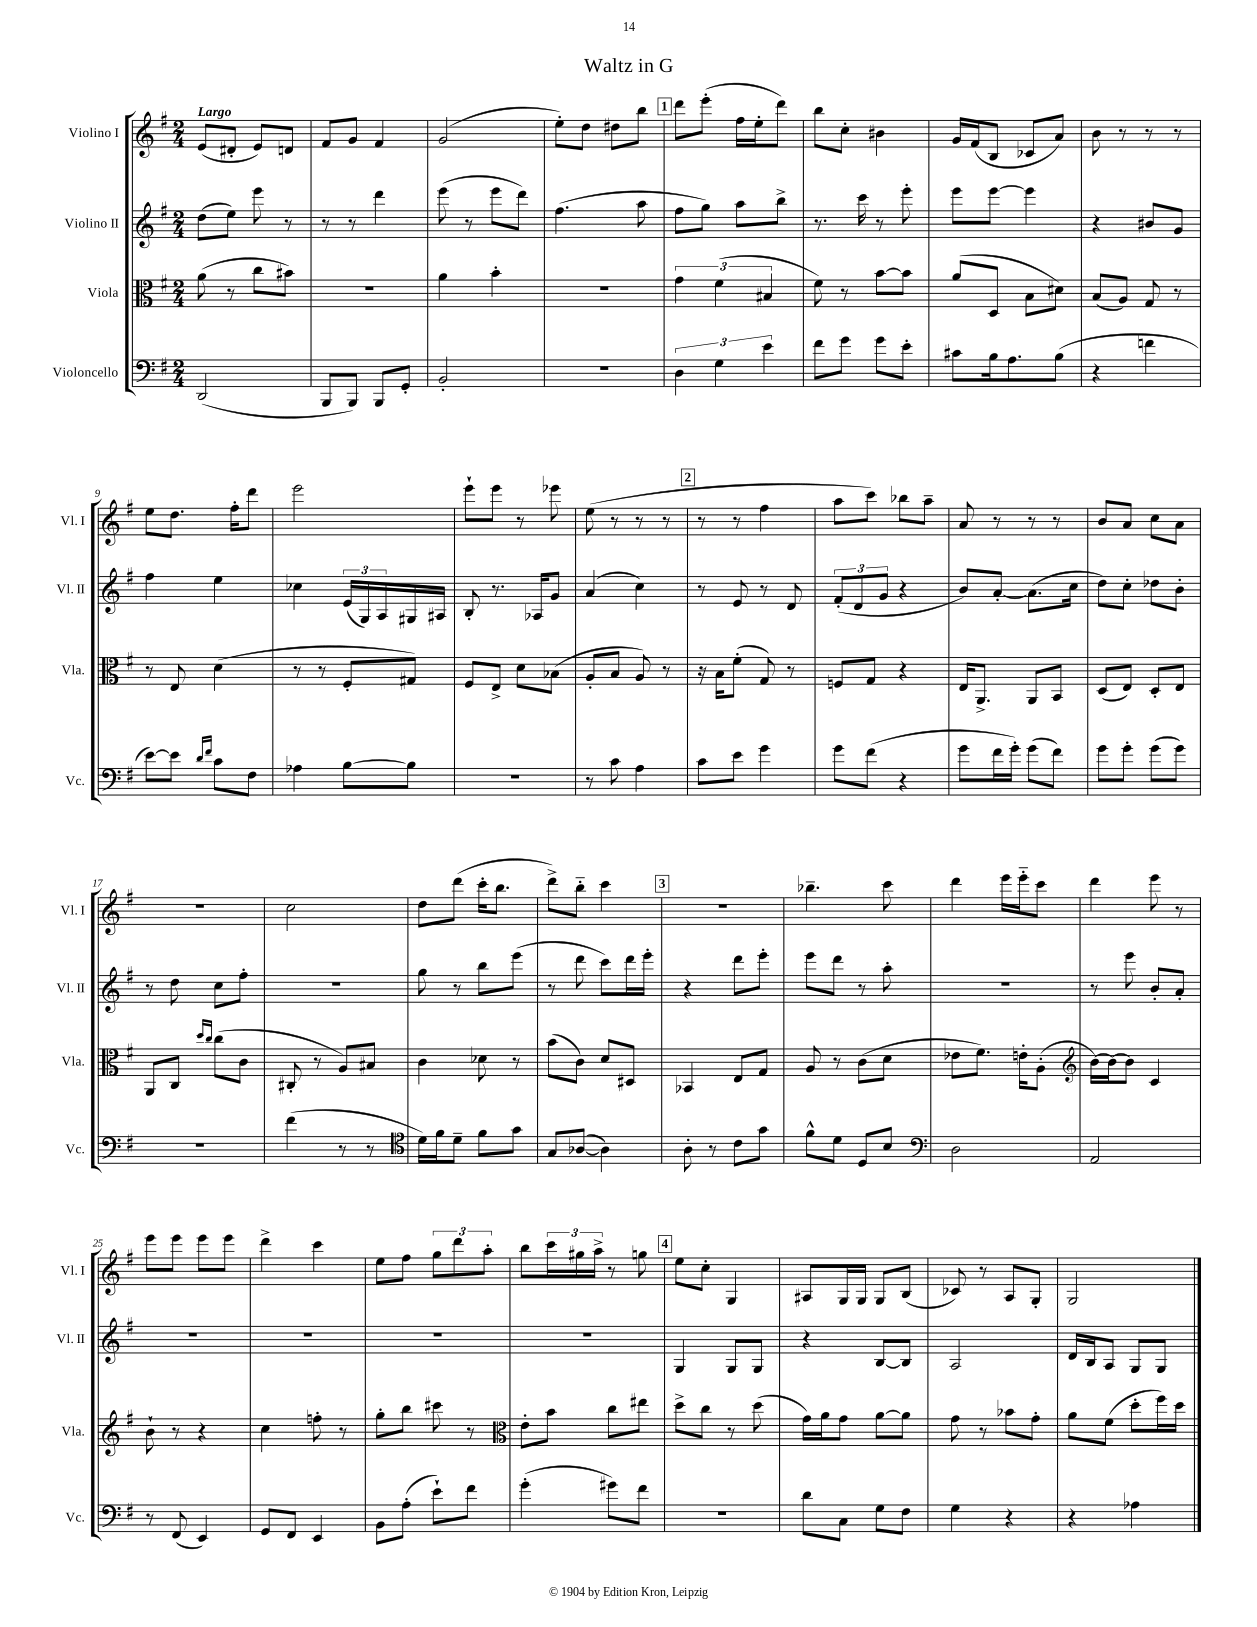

**kern	**kern	**kern	**kern
*staff4	*staff3	*staff2	*staff1
*clefF4	*clefC3	*clefG2	*clefG2
*k[f#]	*k[f#]	*k[f#]	*k[f#]
*M2/4	*M2/4	*M2/4	*M2/4
(2DD	(8a	(8dd	(8e
.	8r	8ee)	8d#'
.	8cc	8eee	8e)
.	8b#)	8r	8d
=	=	=	=
8BBB	2r	8r	8f#
8BBB)	.	8r	8g
8BBB	.	4ddd	4f#
8GG'	.	.	.
=	=	=	=
2BB'	4a	(8eee	(2g
.	.	8r	.
.	4b'	8eee	.
.	.	8ddd)	.
=	=	=	=
2r	2r	(4.ff#	8ee')
.	.	.	8dd
.	.	.	8dd#
.	.	8aa	8bb
=	=	=	=
6D	6g	8ff#	8ddd
.	.	8gg)	(8eee'
6G	(6f#	.	.
.	.	8aa	16ff#
.	.	.	16ee'
6e	6B#	.	.
.	.	8bb^	8ddd)
=	=	=	=
8f#	8f#)	8.r	8bb
8g	8r	.	8cc'
.	.	16ccc	.
8g	[8b	8r	4b#
8e'	8b]	8eee'	.
=	=	=	=
8c#	(8a	8eee	16g
.	.	.	(16f#
16B	8D	[8eee	8B
8.A	.	.	.
.	8B	4eee]	8c-
(8B	8d#)	.	8a)
=	=	=	=
4r	(8B	4r	8b
.	8A)	.	8r
4f	8G	8b#	8r
.	8r	8g	8r
=	=	=	=
[8e)	8r	4ff#	8ee
8e]	8E	.	8.dd
16qqd	.	.	.
16qqf#	.	.	.
8c	(4d	4ee	.
.	.	.	16ff#'
8F#	.	.	8ddd
=	=	=	=
4A-	8r	4cc-	2eee
.	8r	.	.
[8B	8F#'	(24e	.
.	.	24G)	.
.	.	24A	.
8B]	8G#)	16G#	.
.	.	16A#	.
=	=	=	=
2r	8F#	8B'	8eee`
.	8E^	8.r	8eee
.	8d	.	8r
.	.	16A-	.
.	(8B-	8g	8eee-
=	=	=	=
8r	8A'	(4a	(8ee
8c	8B	.	8r
4A	8A)	4cc)	8r
.	8r	.	8r
=	=	=	=
8c	16r	8r	8r
.	16B	.	.
8e	(8f#'	8e	8r
4g	8G)	8r	4ff#
.	8r	8d	.
=	=	=	=
8g	8F	(12f#'	8aa
.	.	12d	.
(8f#	8G	.	8ccc)
.	.	12g	.
4r	4r	4r	8bb-
.	.	.	8aa~
=	=	=	=
8g	16E	8b)	8a
.	8.AA^	.	.
16f#	.	[8a'	8r
16g')	.	.	.
(8g	8AA	(8.a]	8r
8f#)	8BB	.	8r
.	.	16cc	.
=	=	=	=
8g	(8D	8dd)	8b
8g'	8E)	8cc'	8a
(8g	8D'	8dd-	8cc
8g)	8E	8b'	8a
=	=	=	=
2r	8AA	8r	2r
.	8C	8dd	.
.	16qqdd	.	.
.	16qqcc	.	.
.	(8cc	8cc	.
.	8c	8ff#'	.
=	=	=	=
(4f#	8C#'	2r	2cc
.	8r	.	.
8r	8A)	.	.
8r	8B#	.	.
=	=	=	=
*clefC4	*	*	*
16d)	4c	8gg	8dd
16f#	.	.	.
8d~	.	8r	(8ddd
8f#	8d-	8bb	16ccc'
.	.	.	8.bb
8g	8r	(8eee	.
=	=	=	=
8G	(8b	8r	8ddd^)
([8A-	8c)	8ddd	8bb'~
4A-])	8d	8ccc)	4ccc
.	8D#	16ddd	.
.	.	16eee'	.
=	=	=	=
8A'	4BB-	4r	2r
8r	.	.	.
8c	8E	8ddd	.
8g	8G	8eee'	.
=	=	=	=
8f#^^	8A	8eee	4.bb-~
8d	8r	8ddd	.
8D	(8c	8r	.
8B	8d	8aa'	8ccc
=	=	=	=
*clefF4	*	*	*
2D	8e-	2r	4ddd
.	8.f#)	.	.
.	.	.	16eee
.	16e'	.	16eee'~
.	(8A'	.	8ccc
=	=	=	=
*	*clefG2	*	*
2AA	[16b)	8r	4ddd
.	16b_	.	.
.	8b]	8eee	.
.	4c	8b'	8eee
.	.	8a'	8r
=	=	=	=
8r	8b`	2r	8eee
(8FF#	8r	.	8eee
4EE)	4r	.	8eee
.	.	.	8eee
=	=	=	=
8GG	4cc	2r	4ddd^
8FF#	.	.	.
4EE	8ff'	.	4ccc
.	8r	.	.
=	=	=	=
8BB	8gg'	2r	8ee
(8A'	8bb	.	8ff#
8e`)	8ccc#	.	12gg
.	.	.	12ddd
8f#	8r	.	.
.	.	.	12aa'
=	=	=	=
*	*clefC3	*	*
(4g'	8e'	2r	8bb
.	8b	.	24ccc
.	.	.	24gg#
.	.	.	24aa^
8g#)	8cc	.	8r
8f#	8ee#	.	8gg
=	=	=	=
2r	8dd^	4G	8ee
.	8cc	.	8cc'
.	8r	8G	4G
.	(8dd	8G	.
=	=	=	=
8d	16g)	4r	8A#
.	16a	.	.
8C	8g	.	16G
.	.	.	16G
8G	[8a	[8B	8G
8F#	8a]	8B]	(8B
=	=	=	=
4G	8g	2A	8c-)
.	8r	.	8r
4r	8b-	.	8A
.	8g'	.	8G'
=	=	=	=
4r	8a	16d	2G
.	.	16B	.
.	(8f#	8A	.
4A-	8dd'	8G	.
.	16ff#)	8G	.
.	16dd	.	.
==	==	==	==
*-	*-	*-	*-
